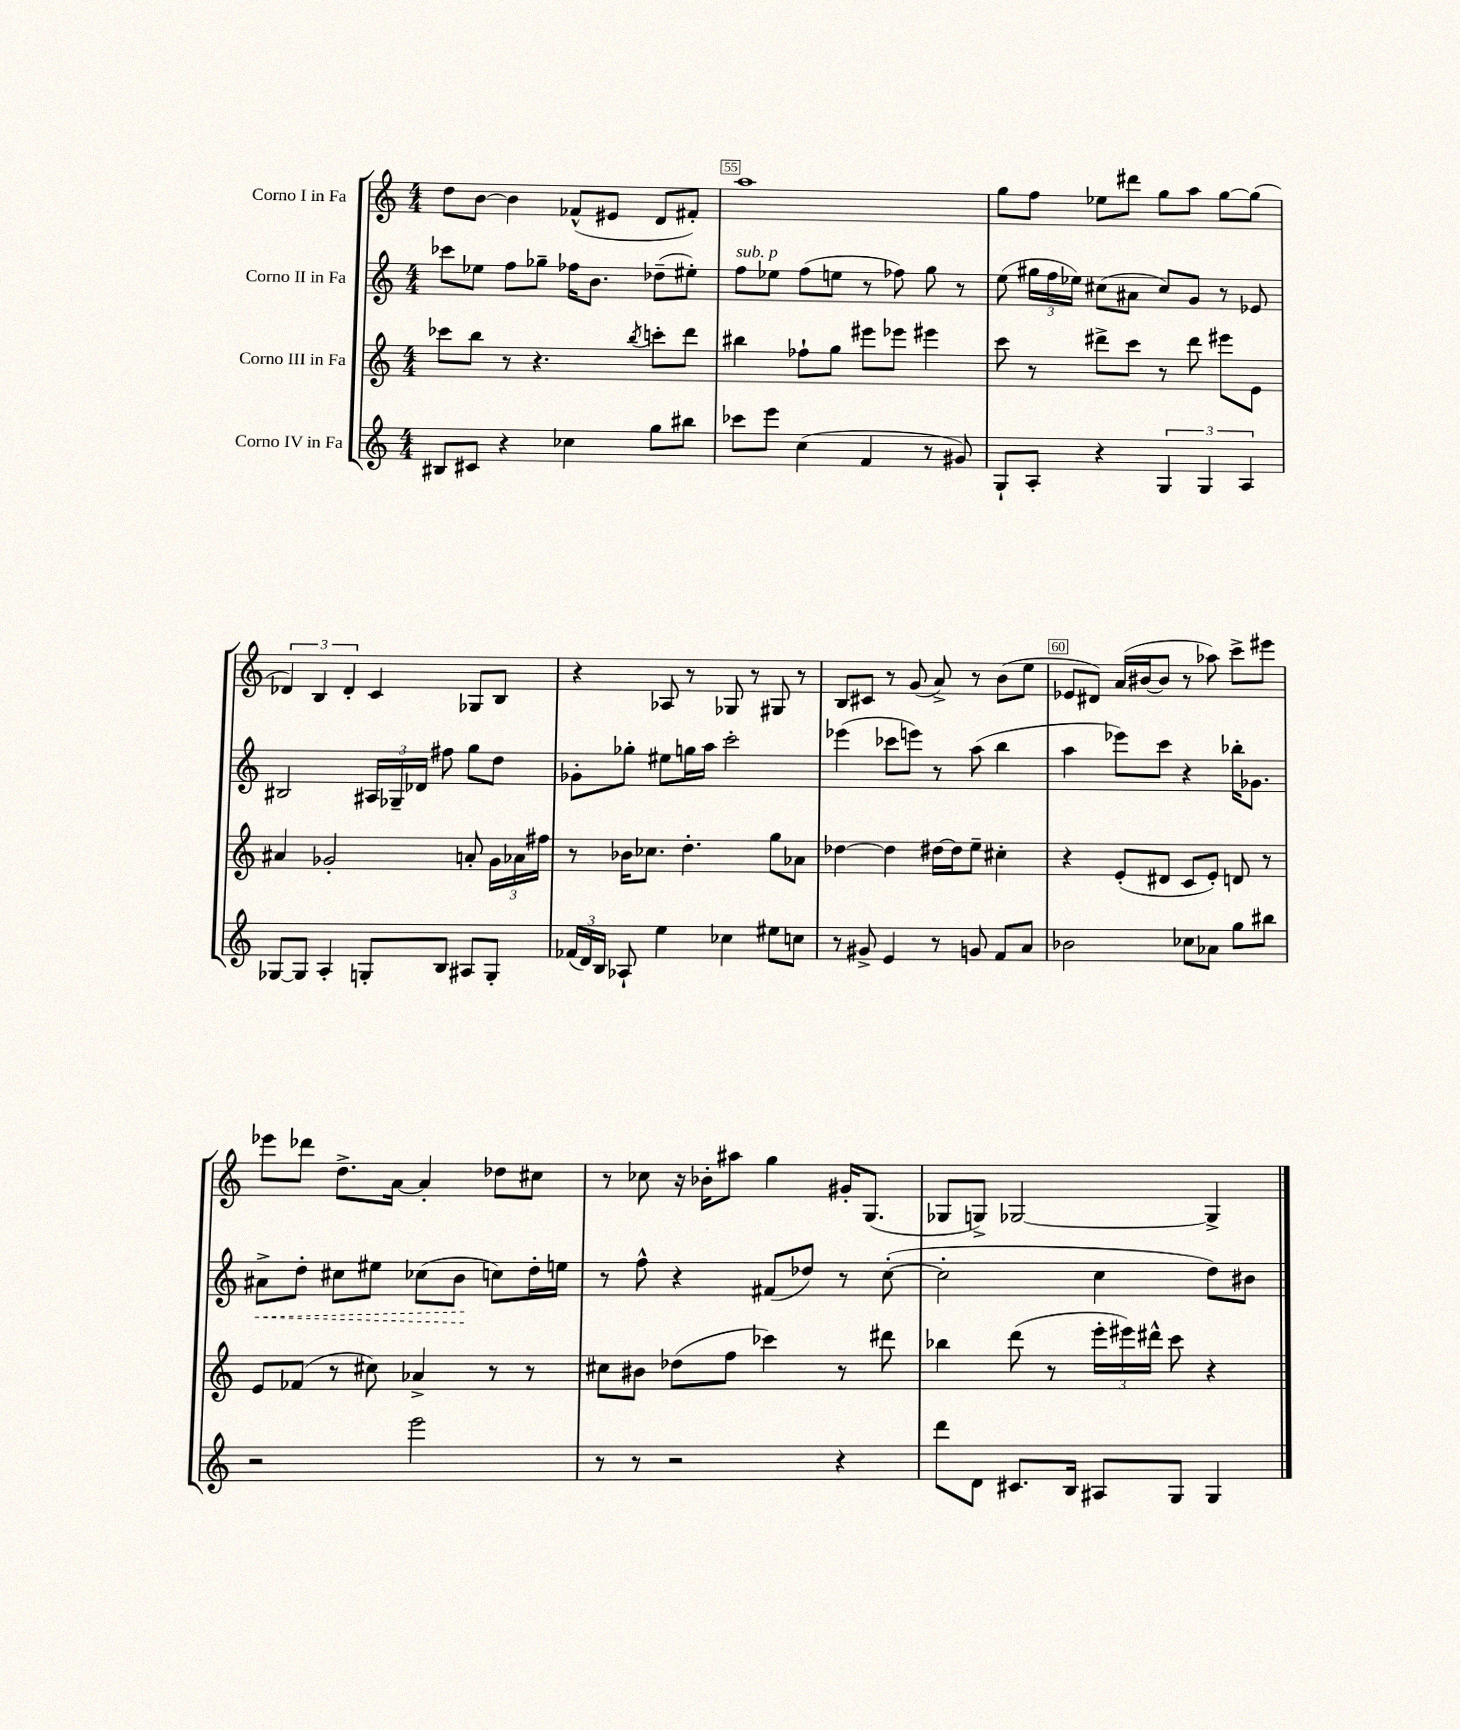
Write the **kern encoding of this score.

**kern	**kern	**kern	**dynam	**kern
*part4	*part3	*part2	*part2	*part1
*staff4	*staff3	*staff2	*staff2	*staff1
*I"Corno IV in Fa	*I"Corno III in Fa	*I"Corno II in Fa	*	*I"Corno I in Fa
*clefG2	*clefG2	*clefG2	*	*clefG2
*k[]	*k[]	*k[]	*	*k[]
*M4/4	*M4/4	*M4/4	*	*M4/4
=54	=54	=54	=54	=54
8B#X/L	8ccc-X\L	8ccc-X\L	.	8dd\L
8c#X/J	8bb\J	8ee-X\J	.	[8b\J
4r	8r	8ff\L	.	4b\]
.	4.r	8gg-X~\J	.	.
4cc-X\	.	16ff-X\KL	.	(8f-X^^/L
.	.	8.b\J	.	.
.	.	.	.	8e#X/J
.	8qbb/	.	.	.
8gg\L	8cccn'\L	(8dd-X~\L	.	8d/L
8bb#X\J	8ddd\J	8ee#X'\J)	.	8f#X'/J)
=55	=55	=55	=55	=55
!	!	!LO:TX:a:i:t=sub. p	!	!
8ccc-X\L	4bb#X\	8ff\L	.	1aa
8eee\J	.	8ee-X\J	.	.
(4cc\	8ff-X`\L	(8ff\L	.	.
.	8gg\J	8een\J	.	.
4f/	8eee#X\L	8r	.	.
.	8eee-X\J	8ff-X\)	.	.
8r	4eee#X\	8gg\	.	.
8g#X/)	.	8r	.	.
=56	=56	=56	=56	=56
8G`/L	8ccc\	(8ee\	.	8gg\L
8A'/J	8r	24gg#X\LL	.	8ff\J
.	.	24ff\	.	.
.	.	24ee-X\JJ)	.	.
4r	8ddd#X^\L	(8cc#X\L	.	8ee-X\L
.	8ccc\J	8a#X\J	.	8ddd#X\J
6G/	8r	8cc#/L)	.	8gg\L
.	8ddd#\	8g/J	.	8aa\J
6G/	.	.	.	.
.	8eee#X\L	8r	.	[8gg\L
6A/	.	.	.	.
.	8e\J	8e-X/	.	(8gg\J]
!!LO:LB:g=z
=57	=57	=57	=57	=57
[8G-X/L	4a#X/	2B#X/	.	6d-X/)
8G-/J]	.	.	.	.
.	.	.	.	6B/
4A'/	2g-X'/	.	.	.
.	.	.	.	6d-'/
8Gn'/L	.	24A#X/LL	.	4c/
.	.	24G-X~/	.	.
.	.	24d-X/JJ	.	.
8B/J	.	8ff#X\	.	.
8A#X/L	8an'/	8gg\L	.	8G-X/L
8G'/J	24g-\LL	8dd\J	.	8B/J
.	24a-X\	.	.	.
.	24ff#X\JJ	.	.	.
=58	=58	=58	=58	=58
(24f-X/LL	8r	8g-X'\L	.	4r
24d/)	.	.	.	.
24B/JJ	.	.	.	.
8A-X`/	16b-X\KL	8gg-X'\J	.	.
.	8.cc-X\J	.	.	.
4ee\	.	8ee#X\L	.	8A-X/
.	4.dd'\	16ggn\L	.	8r
.	.	16aa\JJ	.	.
4cc-X\	.	2ccc'\	.	8G-X/
.	.	.	.	8r
8ee#X\L	8gg\L	.	.	8G#X/
8ccn\J	8a-X\J	.	.	8r
=59	=59	=59	=59	=59
8r	[4dd-X\	(4eee-X\	.	8B/L
8g#X^/	.	.	.	8c#X/J
4e/	4dd-\]	8ccc-X\L	.	8r
.	.	8eeen\J)	.	(8g/
8r	[16dd#X\LL	8r	.	8a^/)
.	16dd#\J]	.	.	.
8gn/	8ee~\J	(8aa\	.	8r
8f/L	4cc#X'\	4bb\	.	(8b\L
8a/J	.	.	.	8ee\J
=60	=60	=60	=60	=60
2b-X\	4r	4aa\	.	8e-X/L
.	.	.	.	8d#X/J)
.	(8e'/L	8eee-X\L)	.	(16a/LL
.	.	.	.	[16b#X/J
.	8d#X/J	8ccc\J	.	8b#/J]
8cc-X\L	8c/L	4r	.	8r
8a-X\J	8e'/J)	.	.	8aa-X\)
8gg\L	8dn/	16bb-X'\KL	.	8ccc^\L
.	.	8.g-X\J	.	.
8bb#X\J	8r	.	.	8eee#X\J
!!LO:LB:g=z
=61	=61	=61	=61	=61
!	!	!	!LO:HP:b	!
2r	8e/L	8a#X^\L	<	8eee-X\L
.	(8f-X/J	8dd'\J	.	8ddd-X\J
.	8r	8cc#X\L	.	8.dd^\L
.	8cc#X\)	8ee#X\J	.	.
.	.	.	.	[16a\Jk
2eee\	4a-X^/	(8cc-X\L	.	4a'/]
.	.	8b\J	.	.
.	8r	8ccn\L)	[	8dd-X\L
.	8r	16dd'\L	.	8cc#X\J
.	.	16een\JJ	.	.
=62	=62	=62	=62	=62
8r	8cc#X\L	8r	.	8r
8r	8b#X\J	8ff^^\	.	8cc-X\
2r	(8dd-X\L	4r	.	16r
.	.	.	.	16b-X'\KL
.	8ff\J	.	.	8aa#X\J
.	4ccc-X\)	(8f#X/L	.	4gg\
.	.	8dd-X/J)	.	.
4r	8r	8r	.	16g#X'/KL
.	.	.	.	(8.G/J
.	8ddd#X\	([8cc'\	.	.
=63	=63	=63	=63	=63
8ddd\L	4bb-X\	2cc'\]	.	8G-X/L
8d\J	.	.	.	8Gn^/J)
8.c#X/L	(8ddd\	.	.	[2G-X/
.	8r	.	.	.
16B/Jk	.	.	.	.
8A#X/L	24eee'\LL	4cc\	.	.
.	24eee#X\)	.	.	.
.	24ddd#X^^\JJ	.	.	.
8G/J	8ccc\	.	.	.
4G/	4r	8dd\L)	.	4G-^/]
.	.	8b#X\J	.	.
==	==	==	==	==
*-	*-	*-	*-	*-
